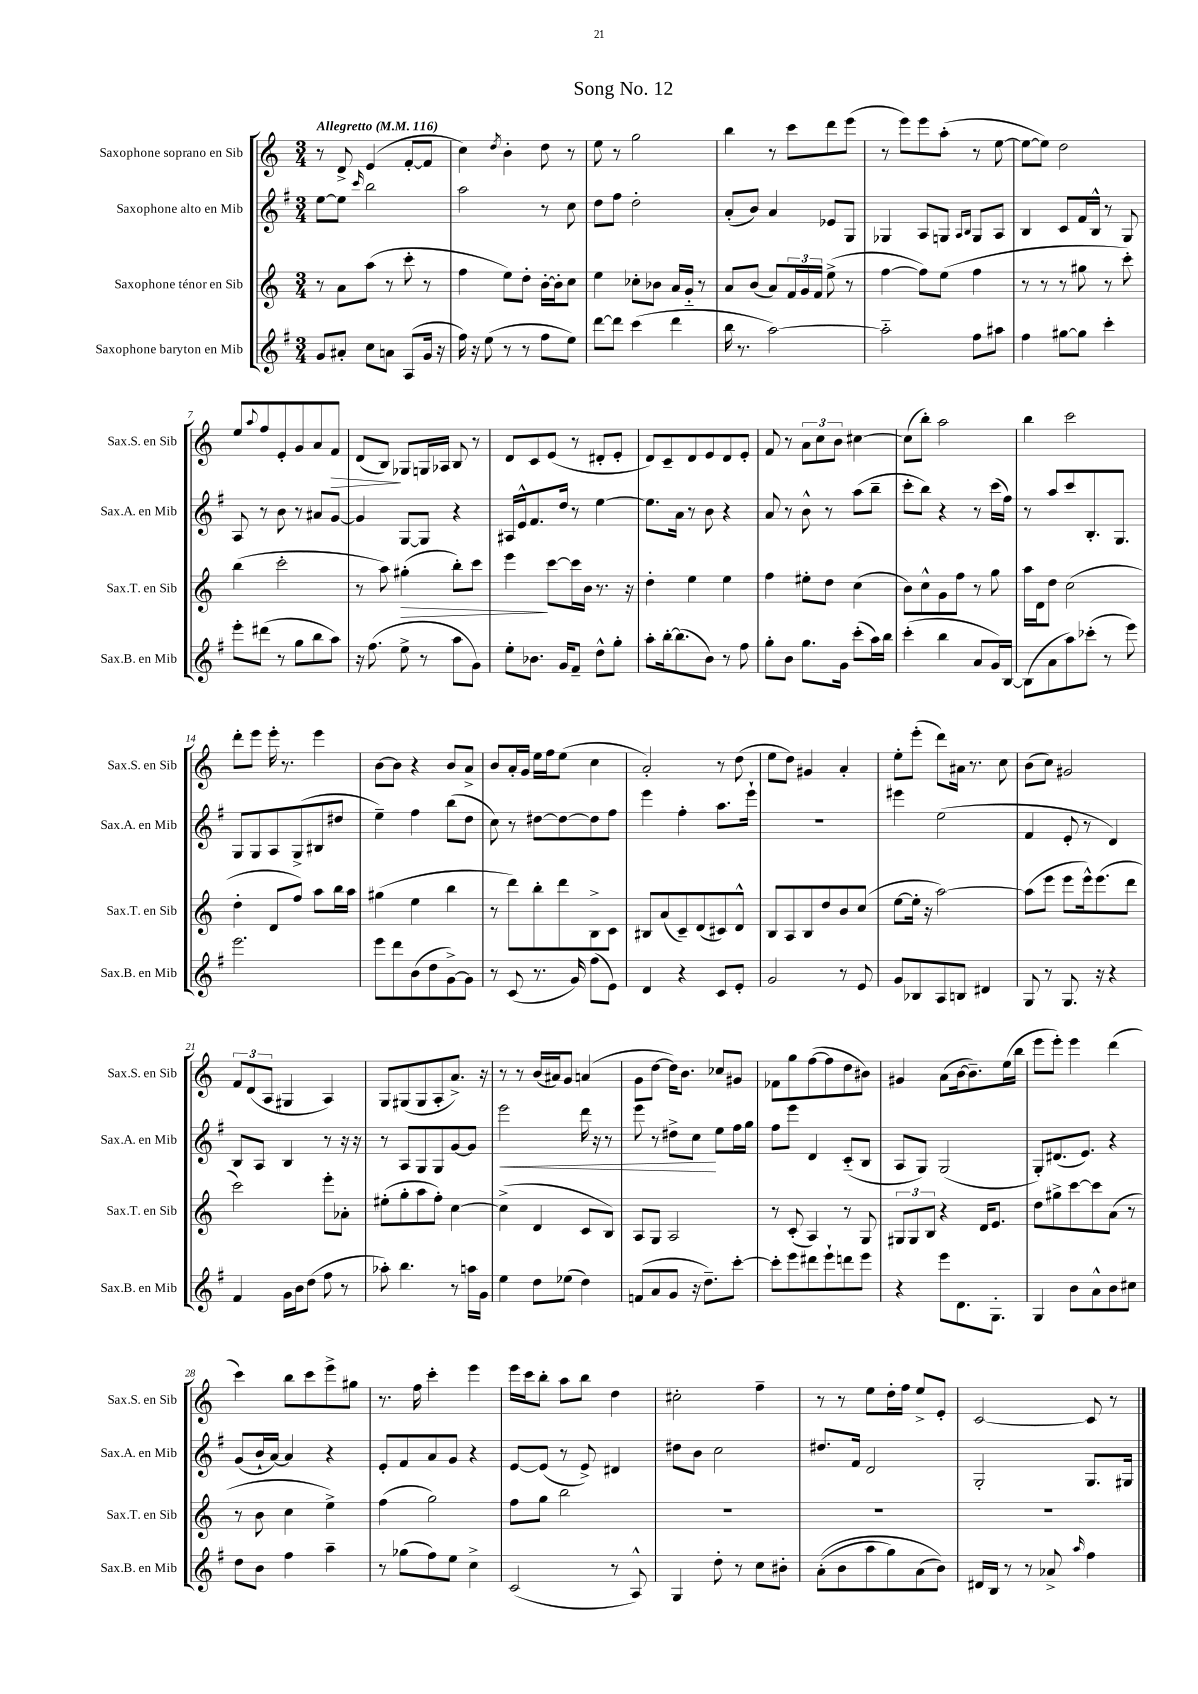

**kern	**kern	**kern	**kern
*staff4	*staff3	*staff2	*staff1
*clefG2	*clefG2	*clefG2	*clefG2
*k[f#]	*k[]	*k[f#]	*k[]
*M3/4	*M3/4	*M3/4	*M3/4
*MM116	*MM116	*MM116	*MM116
8g	8r	[8ee	8r
8a#'	8a	8ee]	8d^
.	.	16qqccc	.
8cc	(8aa	2bb	(4e
8a	8r	.	.
(8A	8ccc'	.	[8f'
16g	8r	.	8f]
16r	.	.	.
=	=	=	=
16ff#)	4ff	2aa	4cc)
16r	.	.	.
(8ee	.	.	.
.	.	.	8qdd
8r	8ee)	.	4b'
8r	8dd'	.	.
8ff#	[16b'	8r	8dd
.	16b']	.	.
8ee)	8cc	8cc	8r
=	=	=	=
[8ddd	4ee	8dd	8ee
8ddd]	.	8ff#	8r
(4ccc	8cc-'	2dd'	2gg
.	8b-	.	.
4ddd	16a	.	.
.	16g'~	.	.
.	8r	.	.
=	=	=	=
16bb	8a	(8a'	4bb
8.r	.	.	.
.	(8b	8b)	.
[2aa)	8a)	4a	8r
.	24f	.	8ccc
.	24g	.	.
.	24f	.	.
.	(8ee^	8e-	8ddd
.	8r	8G	(8eee
=	=	=	=
2aa'~]	[4ff	4G-	8r
.	.	.	8eee)
.	8ff])	8A	8eee
.	(8ee	8G	(8aa'
.	.	16qqA	.
.	.	16qqB	.
8ff#	4ff	8G	8r
8aa#	.	8A	[8ee
=	=	=	=
4ff#	8r	4B	8ee_
.	8r	.	8ee])
[8gg#	8r	8c	2dd
8gg#]	8gg#	16f#	.
.	.	16B^^	.
4ccc'	8r	8r	.
.	8ccc')	8G	.
=	=	=	=
8eee'	(4bb	8A	8ee
.	.	.	8qqaa
(8ddd#	.	8r	8ff
8r	2ccc'	8b	8e'
8gg	.	8r	8g
8bb	.	8a#	8a
8aa)	.	[8g	8f
=	=	=	=
16r	8r	4g]	(8d
(8.ff#	.	.	.
.	8aa)	.	8B)
8ee^	(4gg#'	[8G	8G-
8r	.	8G]	16G
.	.	.	16A-
8aa	8bb')	4r	8B
8g)	8ccc	.	8r
=	=	=	=
8ee'	4eee	16A#	8d
.	.	16e^^	.
8.b-	.	8.f#	8c
.	[8ccc	.	(8e
16g	.	16dd	.
8f#~	16ccc]	8r	8r
.	16b	.	.
8dd^^	8.r	[4ee	8d#'
8gg'	.	.	8e'
.	16r	.	.
=	=	=	=
8aa'	4dd'	8.ee]	8d)
[16bb'	.	.	8c~
(8.bb]	.	16a	.
.	4ee	8r	8d
8b)	.	8b	8e
8r	4ee	4r	8d
8ff#	.	.	8e'
=	=	=	=
8gg'	4ff	8a	8f
8b	.	8r	8r
8.gg	8ee#'	8b^^	12a
.	.	.	12cc
.	8dd	8r	.
.	.	.	12b
16g	.	.	.
(8ccc'	(4cc	(8aa	[4cc#
16aa)	.	8bb~	.
16bb	.	.	.
=	=	=	=
(4ccc'	8b)	8ccc'	(8cc#]
.	8cc^^	8bb)	8bb')
4bb	8g	4r	2aa
.	8ff	.	.
8a	8r	8r	.
16g)	8gg	(16ccc	.
[16B	.	16ff#)	.
=	=	=	=
(8B]	16aa	8r	4bb
.	16d	.	.
8a	8dd	8aa	.
8aa)	(2cc	8ccc	2ccc
(8ccc-'	.	8.B'	.
8r	.	.	.
.	.	8.G	.
8eee)	.	.	.
=	=	=	=
2.eee	4dd'	8G	8ddd'
.	.	8G	8eee
.	8d	8A	16eee'
.	.	.	8.r
.	8ff)	(8G^	.
.	8aa	8B#	4eee
.	16bb	8dd#	.
.	16aa	.	.
=	=	=	=
8eee	(4gg#	4ee~)	[8b
8ddd	.	.	8b]
(8b	4ee	4ff#	4r
8dd	.	.	.
[8g^)	4bb	(8bb	8b
8g]	.	8dd	8a^
=	=	=	=
8r	8r	8cc)	8b
(8c	8ddd)	8r	16a'
.	.	.	16g
8.r	8bb'	[8dd#	16ee
.	.	.	16ff
.	8ddd	8dd#_	(8ee
16g)	.	.	.
(8ff#	8B^	8dd#]	4cc
8e)	8c	8ff#	.
=	=	=	=
4d	8B#	4eee	2a')
.	(8a	.	.
4r	8c~)	4ff#'	.
.	(8d	.	.
8c	8c#)	8.aa	8r
8e'	8d^^	.	(8dd
.	.	16eee`	.
=	=	=	=
2g	8B	2.r	8ee
.	8A	.	8dd)
.	8B	.	4g#
.	8dd	.	.
8r	8b	.	4a'
8e	(8cc	.	.
=	=	=	=
8g	[8ee	4eee#	8ee'
8B-	16ee']	.	(8eee'
.	16r	.	.
8A	[2aa)	(2ee	8ddd)
8B	.	.	16a#
.	.	.	8.r
4d#	.	.	.
.	.	.	8cc
=	=	=	=
8G	(8aa]	4f#	(8b
8r	8eee	.	8cc)
8.G	8eee	8e'	2g#
.	16eee^^)	8r	.
16r	(8.eee	.	.
4r	.	4d)	.
.	8ddd	.	.
=	=	=	=
4f#	2ccc)	8B	12f
.	.	.	(12d
.	.	8A	.
.	.	.	12A
16g	.	4B	4G#
16b	.	.	.
(8dd	.	.	.
8ff#	8eee'	8r	4A)
8r	8a-'	16r	.
.	.	16r	.
=	=	=	=
8aa-')	(8ee#'	8r	8G
4.bb	8gg'	8A	(8G#
.	8aa	8G	8G#
.	8ff')	8G	8A'
8r	[4cc	[8g	8.a^)
16aa	.	8g]	.
16g	.	.	16r
=	=	=	=
4ee	(4cc^]	2eee	8r
.	.	.	8r
8dd	4d	.	(16b
.	.	.	16a#)
(8ee-	.	.	8g
4dd)	8c	16ddd	(4a
.	.	16r	.
.	8B)	8r	.
=	=	=	=
(8f	8A	8eee	8g
8a	8G	8r	[8dd
8g	2A	8dd#^	16dd])
.	.	.	8.b
16r	.	8cc	.
8.dd~)	.	.	.
.	.	8ee	8cc-
[8ccc'	.	16ff#	8g#
.	.	16gg	.
=	=	=	=
8ccc']	8r	8ff#	8f-
8eee	(8c'	8eee	8gg
8ddd#	4A)	4d	([8ff
8eee`	.	.	8ff]
8ddd	8r	(8c'~	8dd
8eee	8G	8B	8b#)
=	=	=	=
4r	12G#	8A	4g#
.	12G#	.	.
.	.	8G)	.
.	12B	.	.
8eee	4r	(2G	(8a
8.d	.	.	[16b
.	.	.	8.b~])
.	16d	.	.
8.G'	8.e	.	.
.	.	.	(16ee
.	.	.	16bb
=	=	=	=
4G	8dd	8G')	8eee
.	8gg#^	(8.d#	8eee')
8b	[8ccc	.	4eee
.	.	8.e)	.
8a^^	8ccc]	.	.
8b	(8a	4r	(4ddd
8cc#	8r	.	.
=	=	=	=
8dd	8r	(8g	4ccc)
8b	8b	16b`	.
.	.	[16a)	.
4ff#	4cc	4a]	8bb
.	.	.	8ccc
4aa~	4ee^)	4r	8eee^
.	.	.	8gg#
=	=	=	=
8r	(4ff	8e'	8.r
(8gg-	.	8f#	.
.	.	.	16ff
8ff#)	2gg)	8a	4ccc'
8ee	.	8g	.
4cc^	.	4r	4eee
=	=	=	=
(2c	8ff	[8e	16eee
.	.	.	16ccc
.	8gg	(8e]	8bb'
.	2bb	8r	8aa
.	.	8e^)	8bb
8r	.	4d#	4dd
8A^^)	.	.	.
=	=	=	=
4G	2.r	8dd#	2cc#'
.	.	8b	.
8dd'	.	2cc	.
8r	.	.	.
8cc	.	.	4ff~
8b#'	.	.	.
=	=	=	=
&((8a'	2.r	8.dd#	8r
8b	.	.	8r
.	.	16f#	.
8aa	.	2d	8ee
8gg)	.	.	16dd'
.	.	.	16ff
(8a	.	.	8ee^
8b)&)	.	.	8e'
=	=	=	=
16d#	2.r	2G'	[2c
16B	.	.	.
8r	.	.	.
8r	.	.	.
8a-^	.	.	.
16qqaa	.	.	.
4ff#	.	8.G	8c]
.	.	.	8r
.	.	16G#	.
==	==	==	==
*-	*-	*-	*-
